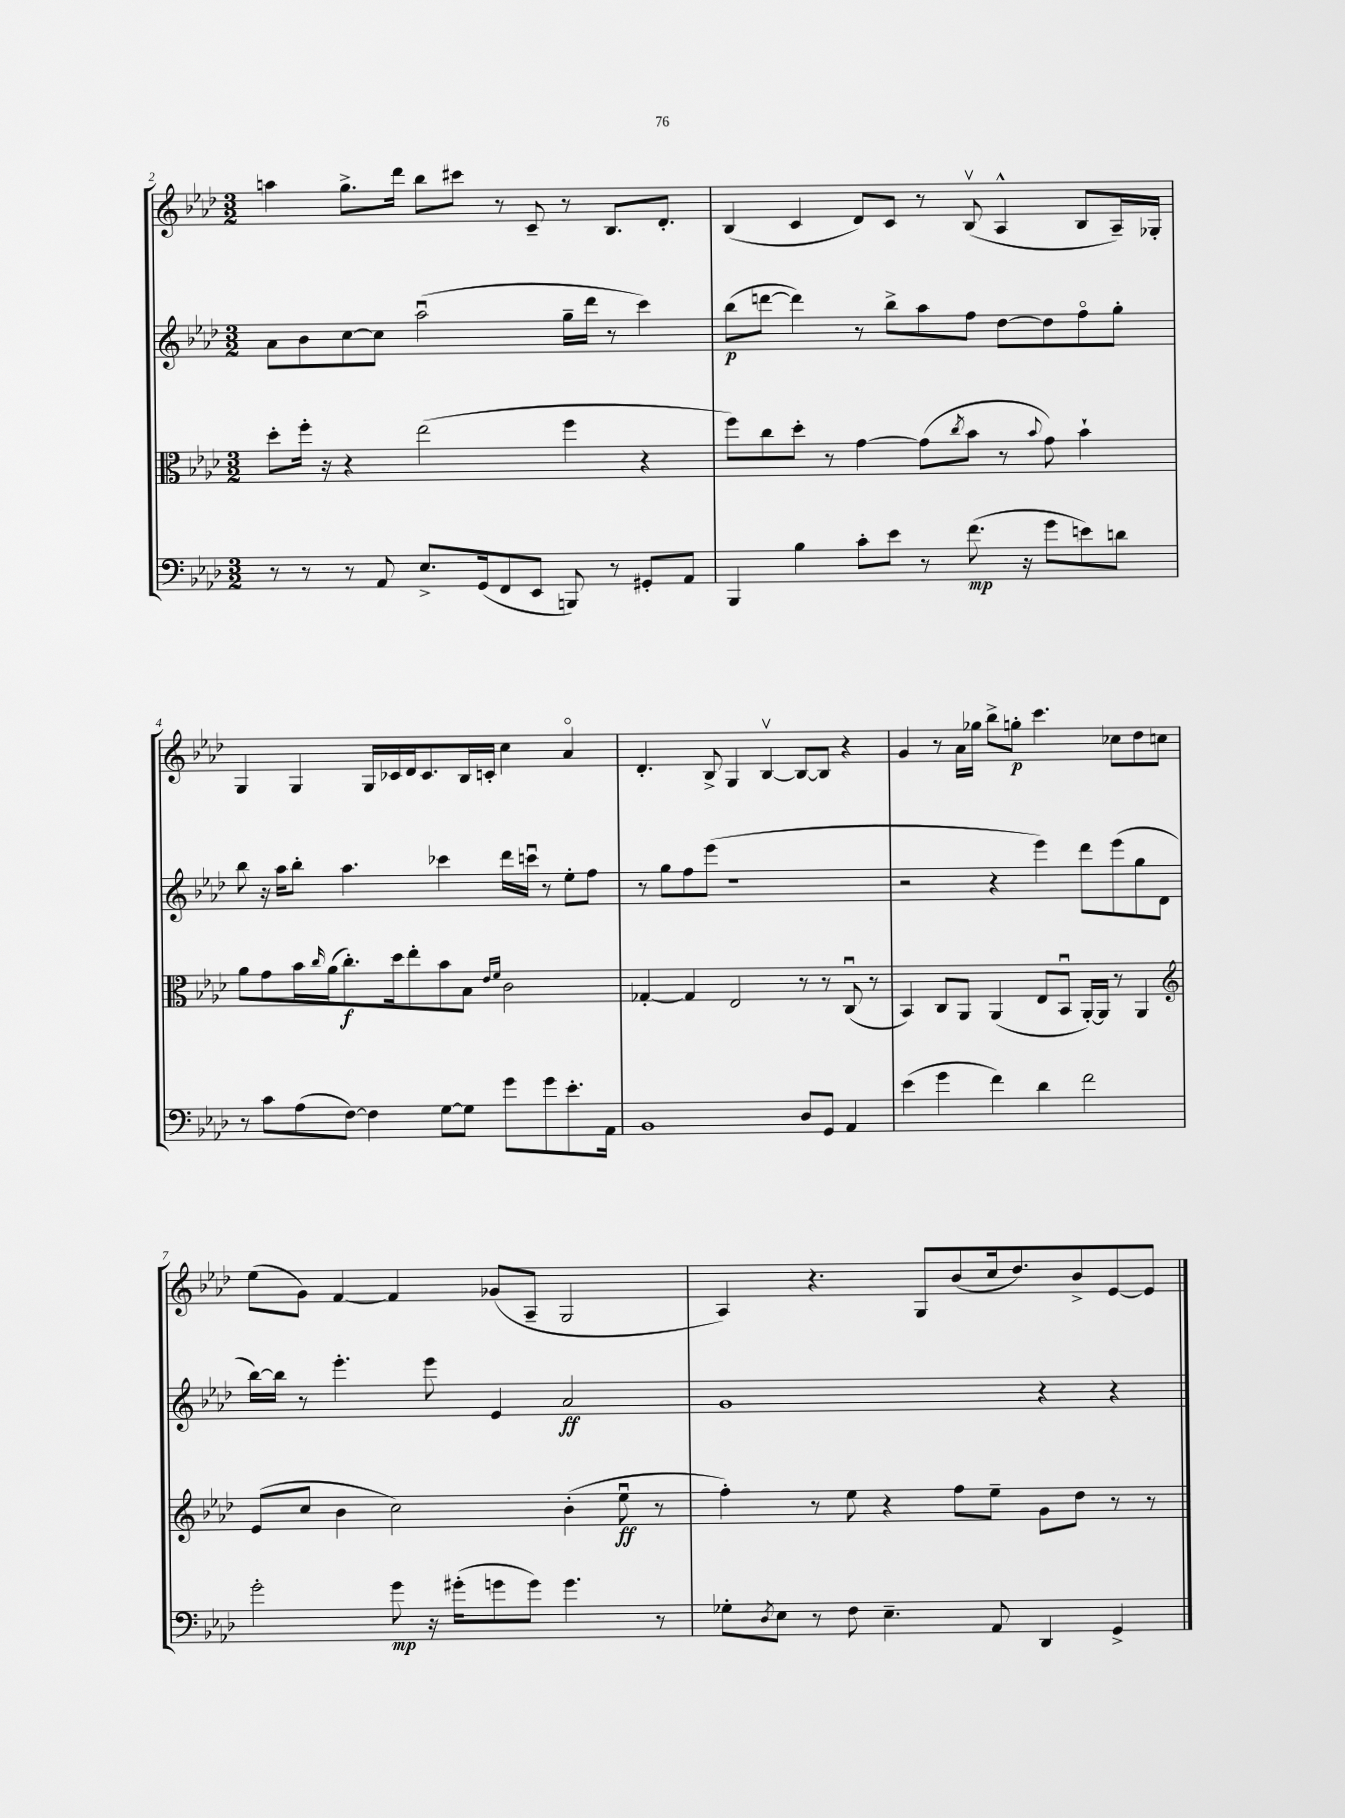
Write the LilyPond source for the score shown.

<<
\new StaffGroup <<
\new Staff = "s0" {
    \clef treble \key aes \major \numericTimeSignature \time 3/2
    a''4 g''8.-> des'''16 bes''8 cis'''8 r8 c'8-- r8 bes8. des'8.-. |
    bes4( c'4 des'8) c'8 r8 bes8\upbow( aes4-^ bes8 aes16--) ges16-. |
    g4 g4 g16 ces'16 des'16 ces'8. bes16 c'16-. c''4 aes'4\flageolet |
    des'4.-. bes8-> g4 bes4~\upbow bes8~ bes8 r4 |
    g'4 r8 aes'16 ges''16 bes''8-> g''8-.\p c'''4. ces''8 des''8 c''8 |
    ees''8( g'8) f'4~ f'4 ges'8( aes8-- g2 |
    aes4) r4. g8 bes'8( c''16 des''8.) bes'8-> ees'8~ ees'8 \bar "|." |
}
\new Staff = "s1" {
    \clef treble \key aes \major \numericTimeSignature \time 3/2
    aes'8 bes'8 c''8~ c''8 aes''2\downbow( g''16-- des'''16 r8 c'''4) |
    bes''8\p( d'''8~ d'''4) r8 bes''8-> aes''8 f''8 des''8~ des''8 f''8\flageolet g''8-. |
    bes''8 r16 aes''16 bes''8-. aes''4. ces'''4 des'''16 c'''16\downbow r8 ees''8-. f''8 |
    r8 g''8 f''8 ees'''8( r1 |
    r2 r4 ees'''4) des'''8 ees'''8( g''8 des'8 |
    bes''16~) bes''16 r8 ees'''4.-. ees'''8 ees'4 aes'2\ff |
    g'1 r4 r4 \bar "|." |
}
\new Staff = "s2" {
    \clef alto \key aes \major \numericTimeSignature \time 3/2
    des''8-. f''16-. r16 r4 ees''2( f''4 r4 |
    f''8) c''8 des''8-. r8 g'4~ g'8( \acciaccatura { c''8 } bes'8 r8 \appoggiatura { bes'8 } g'8) bes'4-! |
    aes'8 g'8 bes'16 \grace { c''16 } aes'16( c''8.-.\f) des''16 ees''8-. bes'8 bes8 \grace { ees'16 f'16 } c'2 |
    ges4~-. ges4 ees2 r8 r8 c8\downbow( r8 |
    bes,4) c8 aes,8 aes,4( ees8 bes,8\downbow aes,16~-.) aes,16 r8 aes,4 |
    \clef treble ees'8( c''8 bes'4 c''2) bes'4-.( ees''8\downbow\ff r8 |
    f''4-.) r8 ees''8 r4 f''8 ees''8-- g'8 des''8 r8 r8 \bar "|." |
}
\new Staff = "s3" {
    \clef bass \key aes \major \numericTimeSignature \time 3/2
    r8 r8 r8 aes,8 ees8.-> g,16( f,8 ees,8 b,,8) r8 gis,8-. aes,8 |
    bes,,4 bes4 c'8-. ees'8 r8 f'8.\mp( r16 g'8 e'8) d'8 |
    r8 c'8 aes8( f8~) f4 g8~ g8 g'8 g'8 ees'8.-. aes,16 |
    bes,1 des8 g,8 aes,4 |
    ees'4( g'4 f'4) des'4 f'2 |
    g'2-. g'8\mp r16 gis'16-.( g'8 g'8) g'4. r8 |
    ges8-. \acciaccatura { des8 } ees8 r8 f8 ees4.-- aes,8 des,4 g,4-> \bar "|." |
}
>>
>>
\layout { \context { \Score currentBarNumber = #2 } }
